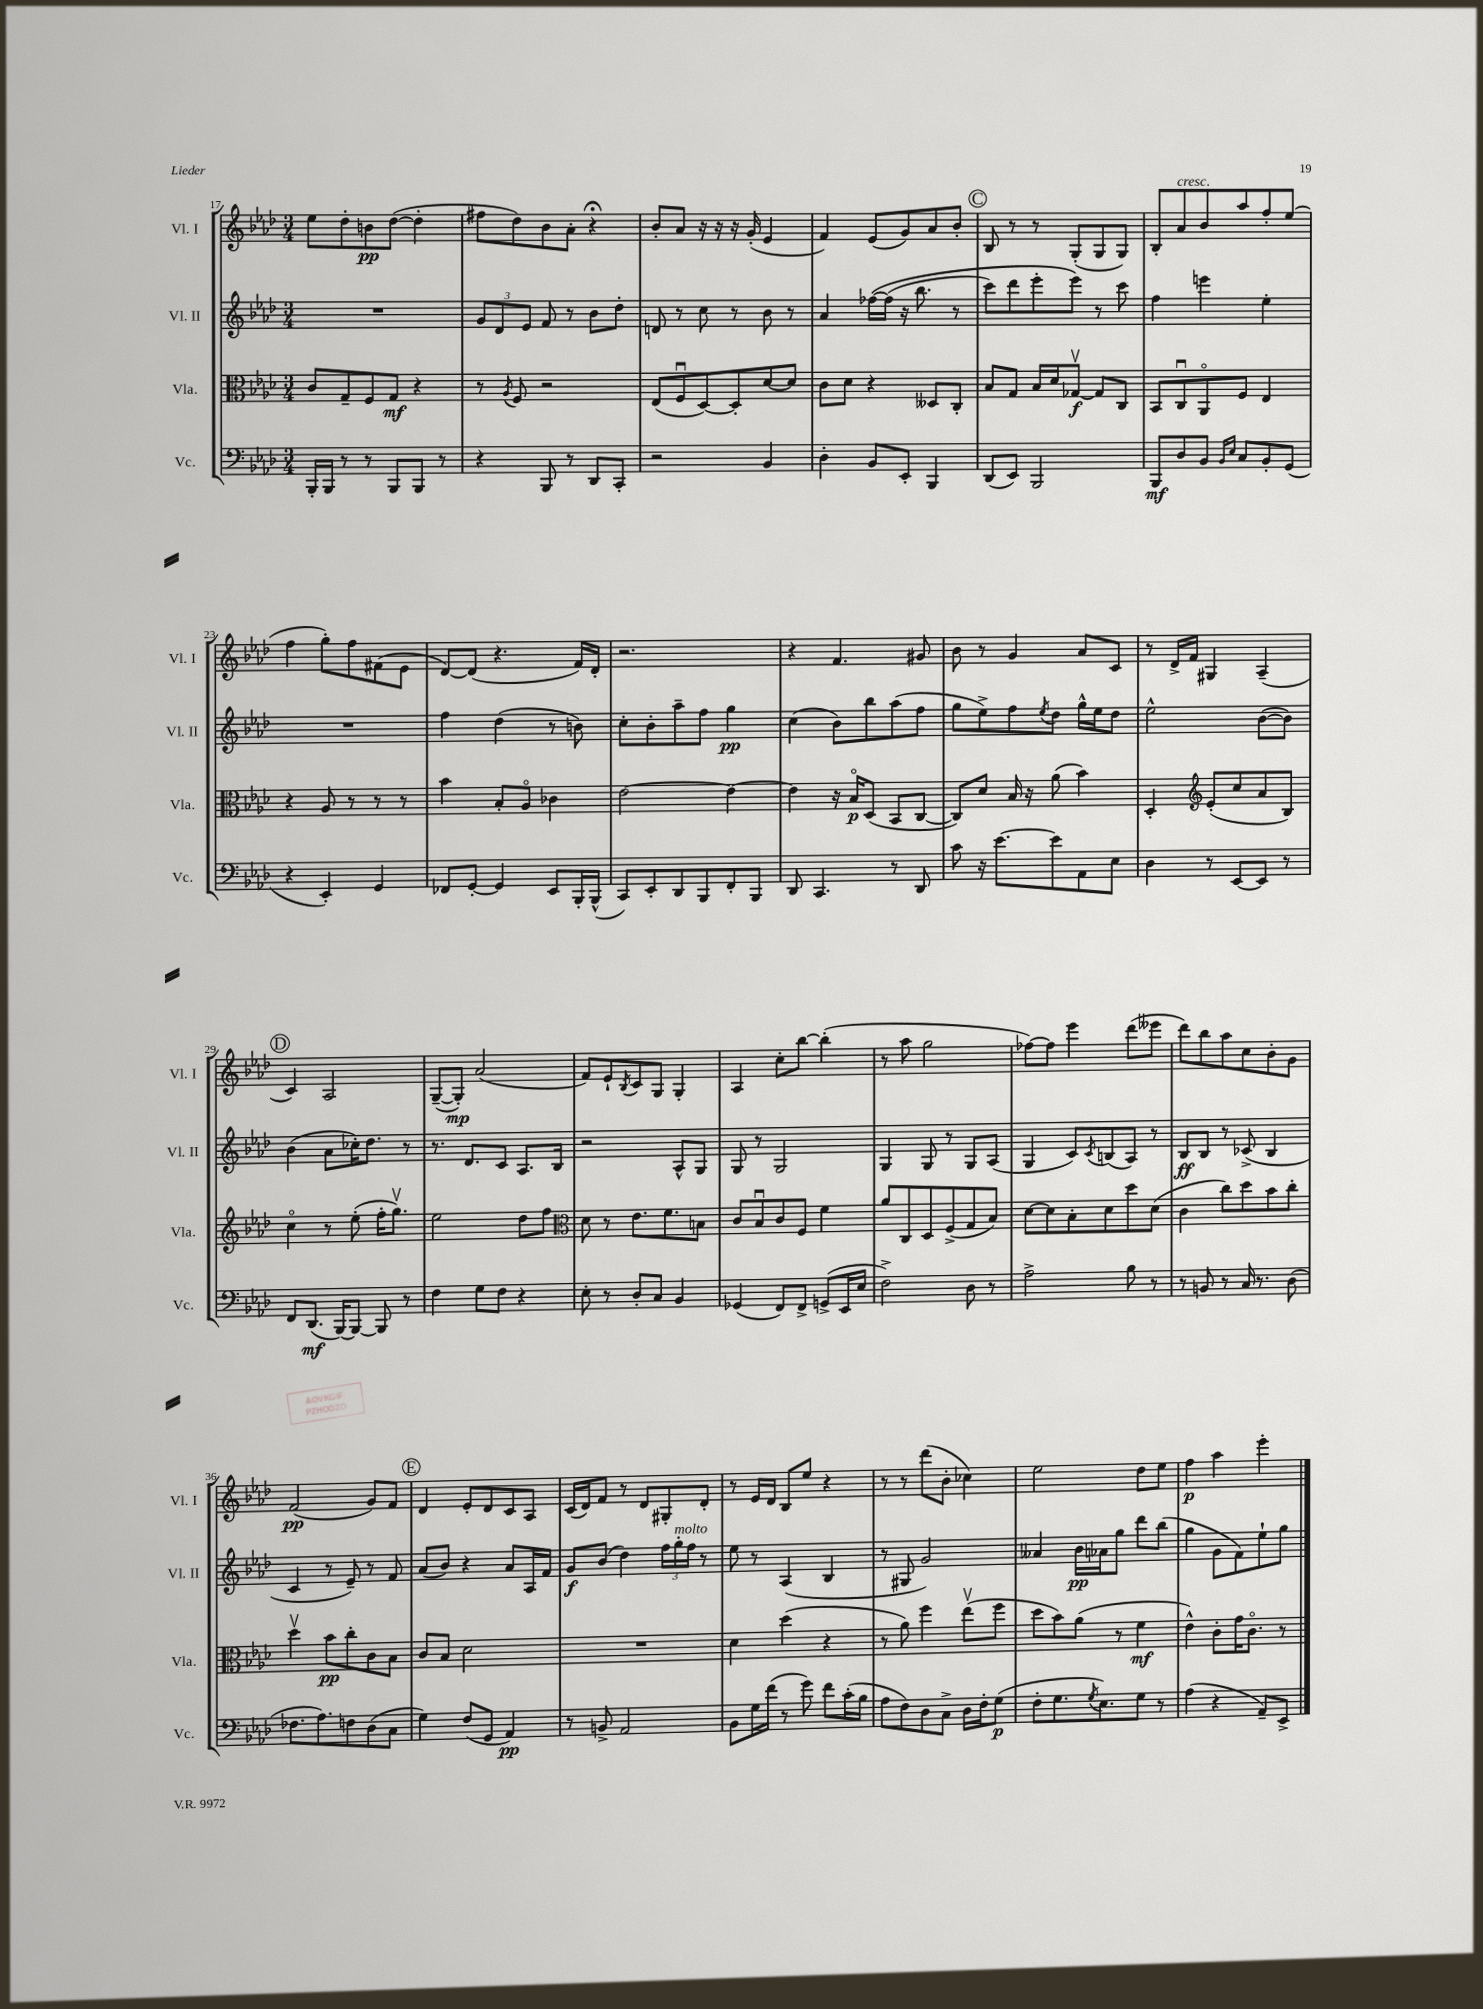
<<
\new StaffGroup <<
\new Staff = "s0" \with { instrumentName = "Vl. I" shortInstrumentName = "Vl. I" } {
    \clef treble \key aes \major \numericTimeSignature \time 3/4
    ees''8 des''8-. b'8\pp des''8~( des''4-. |
    fis''8 des''8) bes'8 aes'8-. r4\fermata |
    bes'8-. aes'8 r16 r16 r16 g'16-.( ees'4 |
    f'4) ees'8( g'8) aes'8 bes'8-. |
    \mark \markup { \circle "C" } bes8 r8 r8 g8-.( g8 g8) |
    bes8-. aes'8^\markup { \italic "cresc." } bes'8 aes''8 f''8-. ees''8( |
    f''4 g''8-.) f''8 fis'8( ees'8 |
    des'8~) des'8( r4. f'16) des'16-. |
    r2. |
    r4 f'4. gis'8 |
    bes'8 r8 g'4 aes'8 c'8 |
    r8 des'16-> f'16 gis4 aes4--( |
    \mark \markup { \circle "D" } c'4) aes2 |
    g8~--( g8-.\mp) aes'2( |
    f'8) ees'8-! \acciaccatura { bes8 } c'8 g8 g4-. |
    aes4 c''8-. bes''8~ bes''4-.( |
    r8 aes''8 g''2 |
    fes''8~) fes''8 ees'''4 des'''8( eeses'''8 |
    des'''8) bes''8 aes''8 c''8 bes'8-. g'8 |
    f'2\pp( g'8) f'8 |
    \mark \markup { \circle "E" } des'4 ees'8-. des'8 c'8 aes8 |
    c'16( des'16) f'8 r8 des'8 gis8-. des'8-. |
    r8 ees'16 des'16 bes8 ees''8 r4 |
    r8 r8 des'''8( bes'8-. ces''4) |
    ees''2 des''8 ees''8 |
    f''4\p aes''4 ees'''4-. \bar "|." |
}
\new Staff = "s1" \with { instrumentName = "Vl. II" shortInstrumentName = "Vl. II" } {
    \clef treble \key aes \major \numericTimeSignature \time 3/4
    R2. |
    \tuplet 3/2 { g'8 des'8 ees'8 } f'8 r8 bes'8 des''8-. |
    d'8 r8 c''8 r8 bes'8 r8 |
    aes'4 fes''16~\( fes''16( r16 bes''8. r8 |
    \mark \markup { \circle "C" } c'''8) des'''8 ees'''8-. ees'''8\) r8 c'''8 |
    f''4 e'''4 ees''4-. |
    R2. |
    f''4 des''4( r8 b'8) |
    c''8-. bes'8-. aes''8-- f''8 g''4\pp |
    c''4( bes'8) bes''8 aes''8( f''8 |
    g''8 ees''8->) f''8 \acciaccatura { ees''8 } des''8 g''16-^ ees''16 des''8 |
    ees''2-^ bes'8~( bes'8) |
    \mark \markup { \circle "D" } bes'4( aes'8 ces''16-.) des''8. r8 |
    r8. des'8. c'8 aes8. bes16 |
    r2 aes8-^ g8 |
    g8 r8 g2 |
    g4 g8 r8 g8 aes8( |
    g4 c'8) \acciaccatura { c'8 } b8( aes8) r8 |
    bes8\ff bes8 r8 ces'8->( bes4 |
    c'4 r8 ees'8--) r8 f'8 |
    \mark \markup { \circle "E" } aes'8( bes'8) r4 aes'8 aes16 f'16 |
    g'8\f bes'8( des''4) \tuplet 3/2 { f''16 g''16-.^\markup { \italic "molto" } f''16 } r8 |
    ees''8 r8 aes4( bes4 |
    r8 gis8 g'2) |
    aeses'4 bes'16\pp aes'16 g''8 des'''8 bes''8( |
    g''4 g'8 f'8) ees''8-! g''8 \bar "|." |
}
\new Staff = "s2" \with { instrumentName = "Vla." shortInstrumentName = "Vla." } {
    \clef alto \key aes \major \numericTimeSignature \time 3/4
    c'8 g8-- f8 g8\mf r4 |
    r8 \acciaccatura { aes8 } f8 r2 |
    ees8( f8\downbow des8~) des8-. des'8~ des'8 |
    c'8 des'8 r4 deses8 c8-. |
    \mark \markup { \circle "C" } bes8 g8 bes16 des'16 ges8~\upbow\f ges8 c8 |
    bes,8 c8\downbow aes,8\flageolet f8 ees4 |
    r4 aes8 r8 r8 r8 |
    bes'4 bes8-. aes8\flageolet ces'4 |
    ees'2~ ees'4~ |
    ees'4 r16 bes16\flageolet\p des8( bes,8 c8~ |
    c8) des'8 bes16 r16 aes'8( bes'4) |
    des4-. \clef treble ees'8-.( c''8 aes'8 bes8) |
    \mark \markup { \circle "D" } c''4\flageolet r8 ees''8-.( f''16-. g''8.\upbow) |
    ees''2 des''8 f''8 |
    \clef alto des'8 r8 ees'8. f'8. b8 |
    c'8 bes8\downbow c'8 f8 f'4 |
    aes'8 c8 des8 f8->( g8 bes8) |
    des'8~ des'8 bes8-. des'8 des''8 des'8( |
    c'4 c''8) des''8 bes'8 c''8-. |
    des''4\upbow bes'8\pp c''8-. c'8 bes8 |
    \mark \markup { \circle "E" } c'8 bes8 des'2 |
    R2. |
    des'4 des''4( r4 |
    r8 aes'8) f''4 ees''8\upbow( f''8 |
    des''8 bes'8) aes'8( r8 f'4\mf |
    ees'4-^) c'8-. g'16 c'8.\flageolet r8 \bar "|." |
}
\new Staff = "s3" \with { instrumentName = "Vc." shortInstrumentName = "Vc." } {
    \clef bass \key aes \major \numericTimeSignature \time 3/4
    bes,,16-. bes,,16 r8 r8 bes,,8 bes,,8 r8 |
    r4 bes,,8 r8 des,8 c,8-. |
    r2 bes,4 |
    des4-. bes,8 ees,8-. bes,,4 |
    \mark \markup { \circle "C" } des,8( ees,8) bes,,2 |
    bes,,8\mf des8 bes,8 \grace { bes,16 ees16 } c8 bes,8-. g,8( |
    r4 ees,4-.) g,4 |
    fes,8 g,8~-. g,4 ees,8 bes,,16-. bes,,16-^( |
    c,8) ees,8-. des,8 bes,,8 f,8-. bes,,8 |
    des,8 c,4. r8 des,8 |
    c'8 r16 ees'8.~ ees'8 aes,8 ees8 |
    des4 r8 ees,8~ ees,8 r8 |
    \mark \markup { \circle "D" } f,8 des,8.\mf( bes,,16~) bes,,8~ bes,,8 r8 |
    f4 g8 f8 r4 |
    ees8-. r8 des8-. c8 bes,4 |
    ges,4( f,8) f,8-> g,8->( ees,16 ees16 |
    f2->) des8 r8 |
    aes2-> bes8 r8 |
    r8 b,8 r8 c16 r8. des8( |
    fes8. aes8.) f8 des8( c8 |
    \mark \markup { \circle "E" } g4) f8( g,8 aes,4\pp) |
    r8 b,8-> aes,2 |
    bes,8 g16 f'16( r8 g'8) f'8 c'16-.( bes16 |
    aes8 f8) des8 c8-> des16 f16-. g8\p( |
    f8-. g8. \acciaccatura { g8 } ees8.) g8 r8 |
    aes4( r4 aes,8--) ees,8-> \bar "|." |
}
>>
>>
\layout { \context { \Score currentBarNumber = #17 } }
